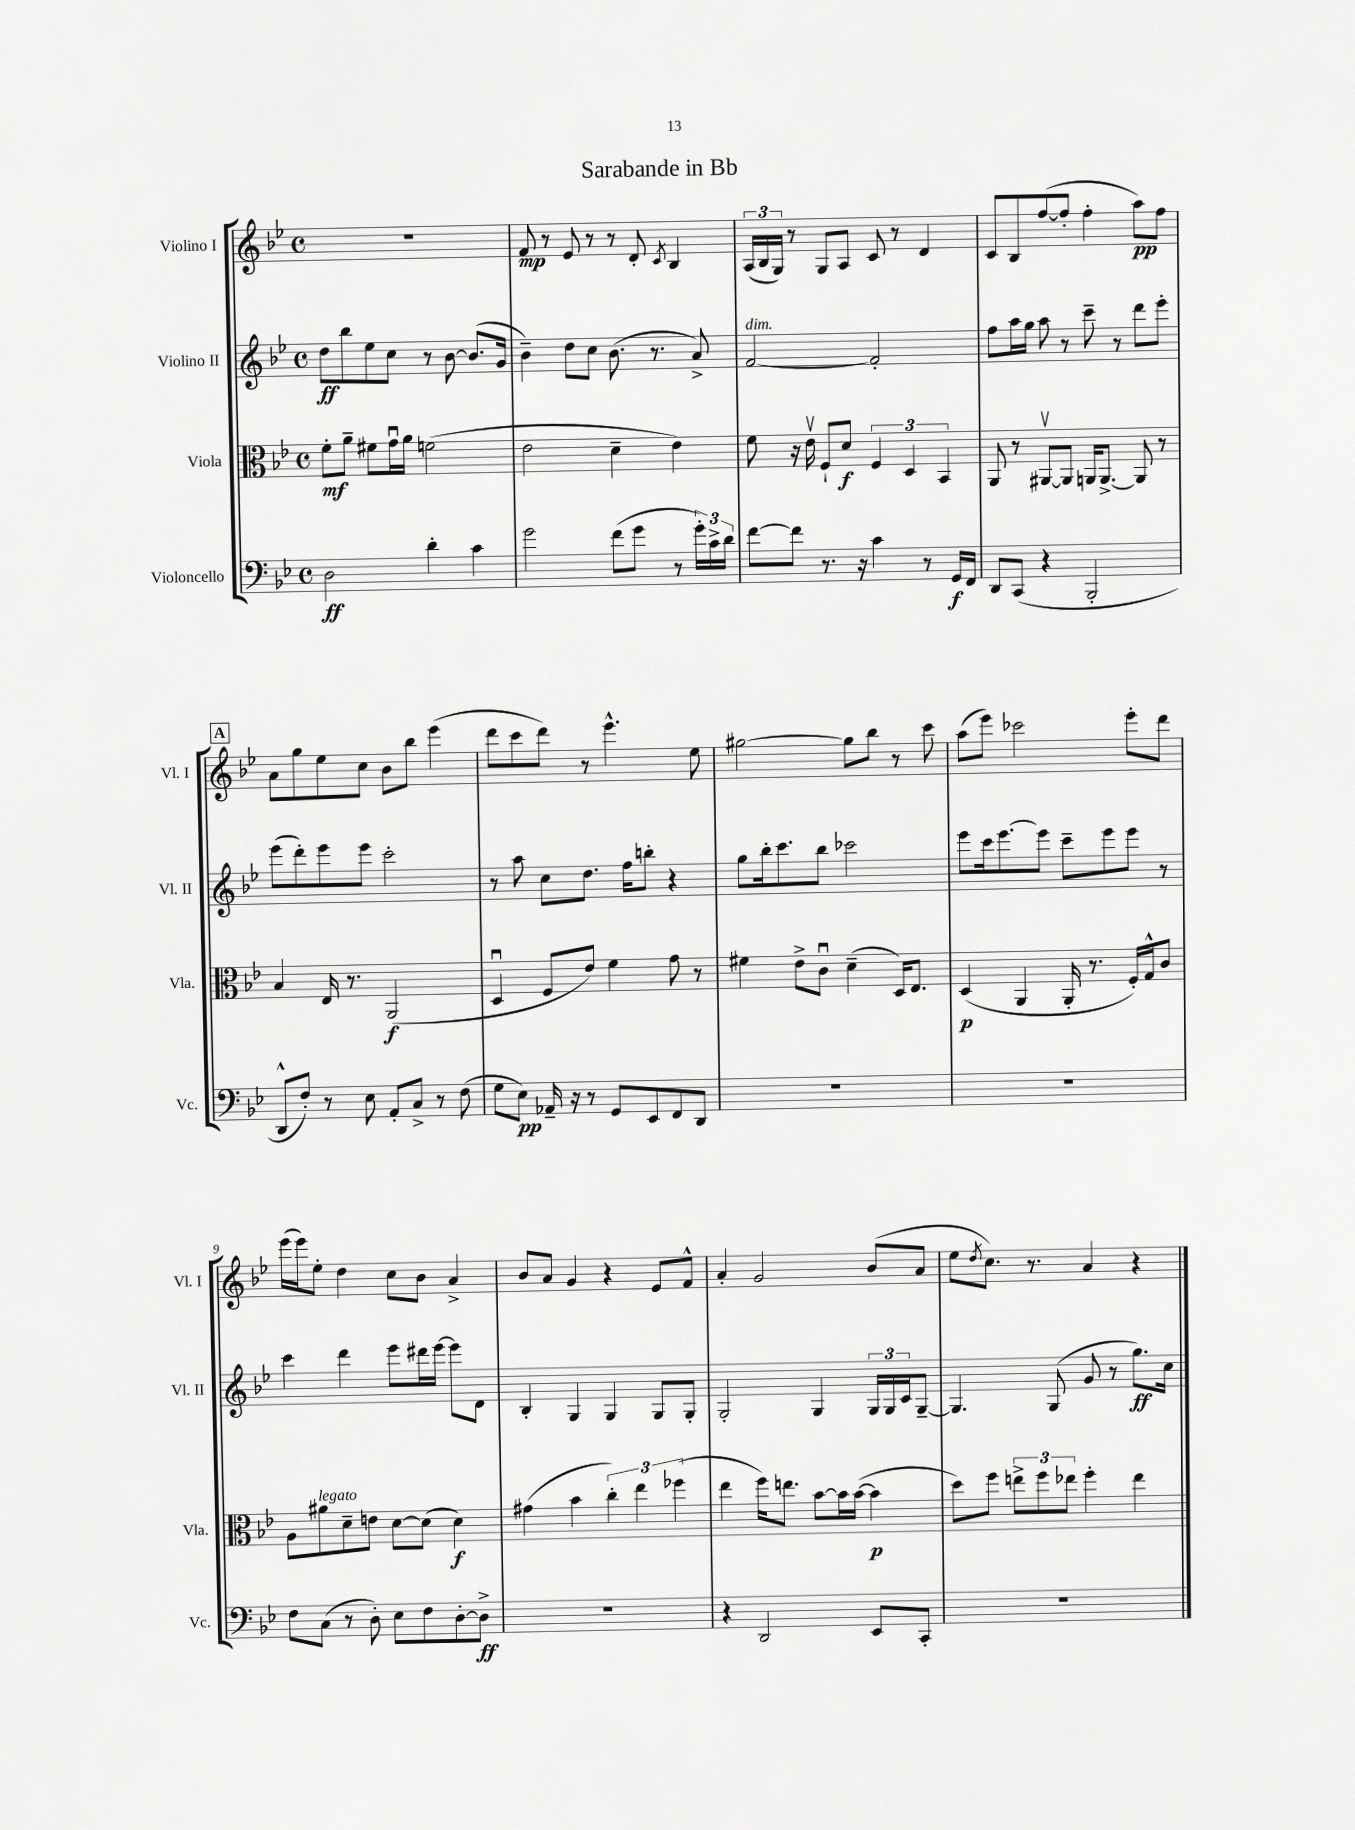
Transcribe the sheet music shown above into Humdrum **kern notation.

**kern	**kern	**kern	**kern
*staff4	*staff3	*staff2	*staff1
*clefF4	*clefC3	*clefG2	*clefG2
*k[b-e-]	*k[b-e-]	*k[b-e-]	*k[b-e-]
*M4/4	*M4/4	*M4/4	*M4/4
*met(c)	*met(c)	*met(c)	*met(c)
2D\	8f'\L	8dd\L	1r
.	8a~\J	8bb-\	.
.	8f#\L	8ee-\	.
.	16gu\L	8cc\J	.
.	16a\JJ	.	.
4d'\	(2f\	8r	.
.	.	[8b-\	.
4c\	.	(8.b-/]L	.
.	.	16g/Jk	.
=	=	=	=
2g\	2e-\	4b-~\)	8f/
.	.	.	8r
.	.	8dd\L	8e-/
.	.	8cc\J	8r
(8f\L	4d~\	(8.b-\	8r
8g\J	.	.	8d'/
.	.	8.r	.
.	.	.	8qc/
8r	4e-\)	.	4B-/
24g'\LL)	.	8a^/)	.
24c^\	.	.	.
24d\JJ	.	.	.
=	=	=	=
[8f\L	8f\	[2f/	(24A/LL
.	.	.	24B-/
.	.	.	24G/JJ)
8f\]J	16r	.	8r
.	16e-v\	.	.
8.r	8F`/L	.	8G/L
.	8d/J	.	8A/J
16r	.	.	.
4c\	6F/	2f'/]	8c/
.	.	.	8r
.	6D/	.	.
8r	.	.	4d/
.	6BB-/	.	.
16GG/LL	.	.	.
16FF/JJ	.	.	.
=	=	=	=
8DD/L	8AA/	8ff\L	8c/L
(8CC/J	8r	16aa\L	8B-/
.	.	16gg\JJ	.
4r	[8AA#v/L	8aa\	([8ff/
.	8AA#/]J	8r	8ff'/]J
2BBB-'/	16AA/LK	8ccc~\	4ff'\
.	[8.AA^/J	.	.
.	.	8r	.
.	8AA/]	8ddd\L	8aa\L)
.	8r	8eee-'\J	8ff\J
=	=	=	=
8DD^^/L	4B-/	(8eee-\L	8a\L
8F'/J)	.	8ddd'\)	8gg\
8r	16E-/	8eee-\	8ee-\
.	8.r	.	.
8E-\	.	8eee-\J	8cc\J
8AA'/L	(2AA/	2ccc'\	8b-\L
8C^/J	.	.	8bb-\J
8r	.	.	(4eee-\
(8F\	.	.	.
=	=	=	=
8G\L	4Du/	8r	8ddd\L
8E-\J)	.	8aa\	8ccc\
16AA-~/	8F/L	8cc\L	8ddd\J)
16r	.	.	.
8r	8e-/J)	8.dd\J	8r
8GG/L	4f\	.	4.eee-^^\
.	.	16ff\LK	.
8EE-/	.	8bb'\J	.
8FF/	8g\	4r	.
8DD/J	8r	.	8ee-\
=	=	=	=
1r	4f#\	8gg\L	[2gg#\
.	.	16bb-'\k	.
.	.	8.ccc\	.
.	8e-^\L	.	.
.	8cu\J	8bb-\J	.
.	(4d~\	2ccc-\	8gg#\]L
.	.	.	8bb-\J
.	16D/LK)	.	8r
.	8.E-/J	.	.
.	.	.	8ccc\
=	=	=	=
1r	(4D/	8eee-\L	(8aa\L
.	.	16ccc\k	8eee-\J)
.	.	[8.eee-\	.
.	4AA/	.	2ccc-\
.	.	8eee-\]J	.
.	16AA'/	8ccc~\L	.
.	8.r	.	.
.	.	8eee-\	.
.	16F'/LL)	8eee-\J	8eee-'\L
.	16G^^/J	.	.
.	8c/J	8r	8ddd\J
=	=	=	=
8F\L	8A\L	4ccc\	(16eee-\LL
.	.	.	16eee-\J)
(8C\J	8a#\	.	8ee-'\J
8r	8d~\	4ddd\	4dd\
8D'\)	8e\J	.	.
8E-\L	[8d\L	8eee-\L	8cc\L
8F\	(8d\]J	16ddd#\L	8b-\J
.	.	[16eee-\JJ	.
[8D'\	4d\)	8eee-\]L	4a^/
8D^\]J	.	8d\J	.
=	=	=	=
1r	(4g#\	4B-'/	8b-/L
.	.	.	8a/J
.	4b-\	4G/	4g/
.	6cc'\)	4G/	4r
.	6ee-\	.	.
.	.	8G/L	8e-/L
.	(6ff-\	.	.
.	.	8G'/J	8f^^/J
=	=	=	=
4r	4ee-\	2G'/	4a'/
2DD/	16ff\LK)	.	2g/
.	8.ee\J	.	.
.	[8b-\L	4G/	.
.	16b-\]L	.	.
.	([16b-\JJ	.	.
8EE-/L	4b-\]	24G/LL	(8b-/L
.	.	24G/	.
.	.	24c/J	.
8CC'/J	.	[8G~/J	8a/J
=	=	=	=
1r	8dd\L)	4.G/]	8ee-\L
.	.	.	8qdd/
.	8ff\J	.	8.cc\J)
.	12ee^\L	.	.
.	.	.	8.r
.	12ff\	.	.
.	.	(8G/	.
.	12ee-\J	.	.
.	4ff'\	8g/	4a/
.	.	8r	.
.	4ee-\	8.gg\L)	4r
.	.	16cc\Jk	.
==	==	==	==
*-	*-	*-	*-
